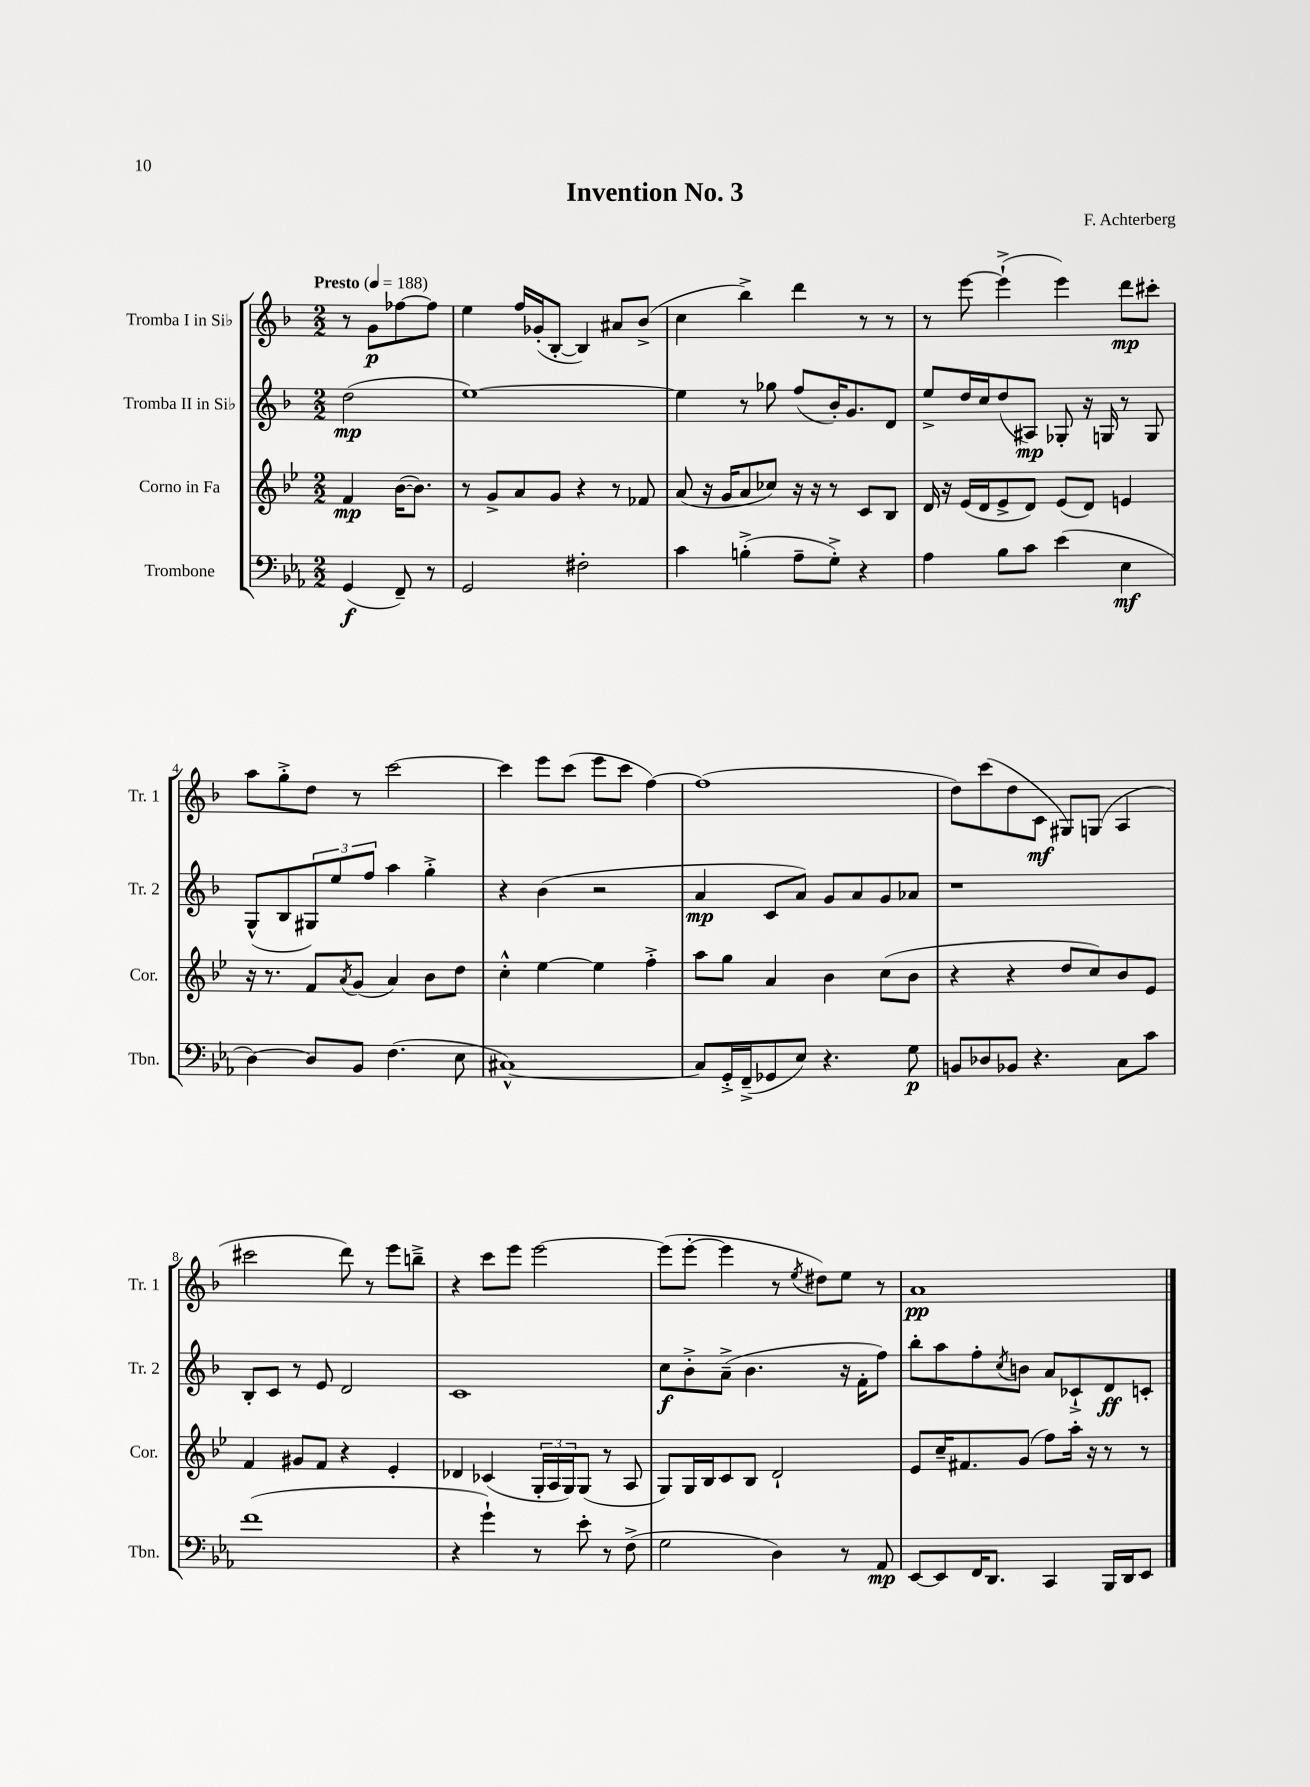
\header { title = "Invention No. 3" composer = "F. Achterberg" }
<<
\new StaffGroup <<
\new Staff = "s0" \with { instrumentName = "Tromba I in Sib" shortInstrumentName = "Tr. 1" } {
    \clef treble \key f \major \numericTimeSignature \time 2/2 \partial 2 \tempo "Presto" 4 = 188
    r8 g'8\p fes''8~ fes''8 |
    e''4 f''16 ges'16-.( bes8~-. bes4) ais'8 bes'8->( |
    c''4 bes''4->) d'''4 r8 r8 |
    r8 e'''8~ e'''4-!->( e'''4) d'''8\mp cis'''8-. |
    a''8 g''8-.-> d''8 r8 c'''2~ |
    c'''4 e'''8 c'''8( e'''8 c'''8 f''4~) |
    f''1( |
    d''8) c'''8( d''8 c'8\mf gis8) g8( a4 |
    cis'''2 d'''8) r8 e'''8 b''8---> |
    r4 c'''8 e'''8 e'''2~ |
    e'''8( e'''8~-. e'''4 r8 \acciaccatura { e''8 } dis''8) e''8 r8 |
    a'1\pp \bar "|." |
}
\new Staff = "s1" \with { instrumentName = "Tromba II in Sib" shortInstrumentName = "Tr. 2" } {
    \clef treble \key f \major \numericTimeSignature \time 2/2 \partial 2
    d''2\mp( |
    e''1~) |
    e''4 r8 ges''8 f''8( bes'16-.) g'8. d'8 |
    e''8-> d''16 c''16 d''8( ais8\mp) ges8-. r16 g16 r8 g8 |
    g8-^( bes8 \tuplet 3/2 { gis8) e''8 f''8 } a''4 g''4-.-> |
    r4 bes'4( r2 |
    a'4\mp c'8 a'8) g'8 a'8 g'8 aes'8 |
    r1 |
    bes8-. c'8 r8 e'8 d'2 |
    c'1 |
    c''8\f bes'8-.-> a'8--->( bes'4. r16 f'16-. f''8) |
    bes''8-. a''8 f''8-. \acciaccatura { c''8 } b'8 a'8 ces'8-!-> d'8\ff c'8-. \bar "|." |
}
\new Staff = "s2" \with { instrumentName = "Corno in Fa" shortInstrumentName = "Cor." } {
    \clef treble \key bes \major \numericTimeSignature \time 2/2 \partial 2
    f'4\mp bes'16~( bes'8.) |
    r8 g'8-> a'8 g'8 r4 r8 fes'8 |
    a'8( r16 g'16 a'8 ces''8) r16 r16 r8 c'8 bes8 |
    d'16 r16 ees'16( d'16 ees'8-> d'8) ees'8( d'8) e'4 |
    r16 r8. f'8 \acciaccatura { a'8 } g'8( a'4) bes'8 d''8 |
    c''4-.-^ ees''4~ ees''4 f''4-.-> |
    a''8 g''8 a'4 bes'4 c''8( bes'8 |
    r4 r4 d''8 c''8) bes'8 ees'8 |
    f'4 gis'8 f'8 r4 ees'4-. |
    des'4 ces'4( \tuplet 3/2 { g16-. a16 g16) } g8( r8 a8 |
    g8) g16 bes16 c'8 bes8 d'2-! |
    ees'8 c''16-- fis'8. g'8( f''8) a''16-. r16 r8 r8 \bar "|." |
}
\new Staff = "s3" \with { instrumentName = "Trombone" shortInstrumentName = "Tbn." } {
    \clef bass \key ees \major \numericTimeSignature \time 2/2 \partial 2
    g,4\f( f,8--) r8 |
    g,2 fis2-. |
    c'4 b4-.->( aes8-- g8-.->) r4 |
    aes4 bes8 c'8 ees'4( ees4\mf |
    d4~) d8 bes,8 f4.( ees8 |
    cis1~-^) |
    cis8 g,16-.-> f,16--->( ges,8 ees8) r4. g8\p |
    b,8 des8 bes,8 r4. c8 c'8 |
    f'1( |
    r4 g'4-!) r8 ees'8-. r8 f8->( |
    g2 d4) r8 aes,8\mp |
    ees,8~ ees,8 f,16 d,8. c,4 bes,,16 d,16 ees,8 \bar "|." |
}
>>
>>
